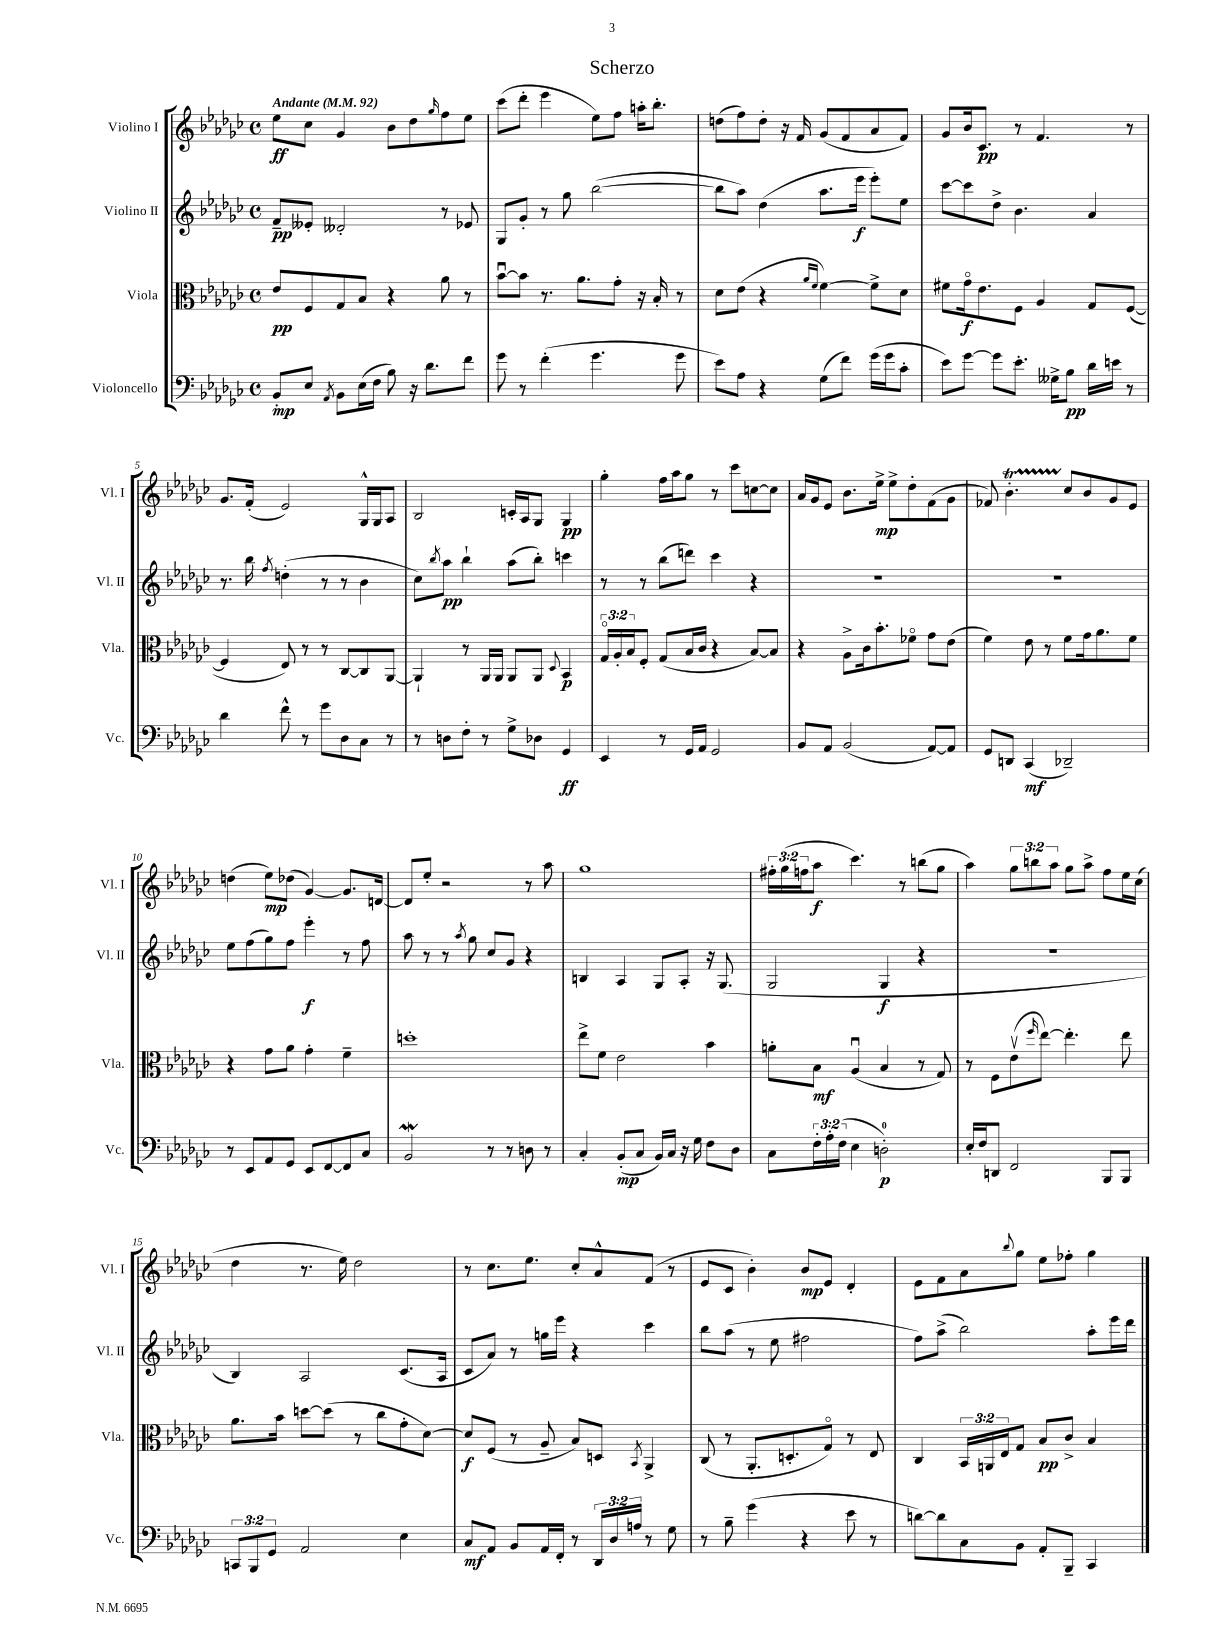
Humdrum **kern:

**kern	**kern	**kern	**kern
*staff4	*staff3	*staff2	*staff1
*clefF4	*clefC3	*clefG2	*clefG2
*k[b-e-a-d-g-c-]	*k[b-e-a-d-g-c-]	*k[b-e-a-d-g-c-]	*k[b-e-a-d-g-c-]
*M4/4	*M4/4	*M4/4	*M4/4
*met(c)	*met(c)	*met(c)	*met(c)
*MM92	*MM92	*MM92	*MM92
8BB-'	8e-	8f~	8ee-
8E-	8F	8e--'	8cc-
8qAA-	.	.	.
8BB-	8G-	2d--'	4g-
(16E-	8B-	.	.
16F	.	.	.
8B-)	4r	.	8b-
16r	.	.	8dd-
8.d-	.	.	.
.	.	.	16qqgg-
.	8a-	8r	8ff
8f	8r	8e-	8ee-
=	=	=	=
8g-	[8b-u	8G-	(8ccc-
8r	8b-]	8g-'	8ddd-'
(4f'	8.r	8r	4eee-
.	.	8gg-	.
.	8.a-	.	.
4.g-	.	([2bb-	8ee-)
.	8g-'	.	8ff
.	16r	.	16aa'
.	16B-'	.	8.bb-'
8g-	8r	.	.
=	=	=	=
8e-)	8d-	8bb-]	(8dd
8A-	(8e-	8aa-)	8ff)
4r	4r	(4dd-	8dd'
.	.	.	16r
.	.	.	16f
.	16qqa-	.	.
.	16qqf	.	.
(8G-	[4f)	8.aa-	(8g-
8f)	.	.	8f
.	.	16eee-	.
(16g-	8f^]	8eee-')	8a-
16g-	.	.	.
8c-'	8d-	8ee-	8f)
=	=	=	=
8e-)	8f#	[8ccc-	8g-
[8g-	16g-o	8ccc-]	16b-
.	8.e-	.	8.c-
8g-]	.	8dd-^	.
8.e-'	8F	4.b-	8r
.	4A-	.	4.f
16G--^	.	.	.
8B-	.	.	.
16d-	8G-	4a-	.
16e	.	.	.
8r	([8F	.	8r
=	=	=	=
4d-	4F]	8.r	8.g-
.	.	16bb-	(16f'
.	.	8qff	.
8f^^	8E-)	(4dd'	2e-)
8r	8r	.	.
8g-	8r	8r	.
8D-	[8C-	8r	.
8C-	8C-]	4b-	16G-^^
.	.	.	16G-
8r	[8AA-	.	8A-
=	=	=	=
8r	4AA-`]	8cc-)	2B-
.	.	8qbb-	.
8D	.	8aa-	.
8F'	8r	4bb-`	.
8r	16AA-	.	.
.	16AA-	.	.
8G-^	8AA-	(8aa-	16c'
.	.	.	16A-
8D-	8AA-	8bb-')	8G-
.	8qqD-	.	.
4GG-	4BB-	4ccc	4G-
=	=	=	=
4EE-	24G-o	8r	4gg-'
.	24A-'	.	.
.	24B-	.	.
.	8F'	8r	.
8r	(8G-	(8bb-	16ff
.	.	.	16aa-
16GG-	16B-	8ddd)	8gg-
16AA-	16c-	.	.
2GG-	4r	4ccc-	8r
.	.	.	8ccc-
.	[8B-)	4r	[8cc
.	8B-]	.	8cc]
=	=	=	=
8BB-	4r	1r	16a-
.	.	.	16g-
8AA-	.	.	8e-
(2BB-	8A-^	.	8.b-
.	16c-	.	.
.	8.b-'	.	16ee-^
.	.	.	8ee-^
.	8f-o	.	8dd-'
[8AA-)	8g-	.	(8f
8AA-]	(8e-	.	8g-
=	=	=	=
8GG-	4f)	1r	8f-)
8DD	.	.	4.b-'
(4CC-	8e-	.	.
.	8r	.	.
2DD-~)	8f	.	8cc-
.	16g-	.	8b-
.	8.a-	.	.
.	.	.	8g-
.	8f	.	8e-
=	=	=	=
8r	4r	8ee-	(4dd
8EE-	.	(8ff	.
8AA-	8g-	8gg-)	8ee-)
8GG-	8a-	8ff	(8dd-
8EE-	4g-'	4eee-'	[4g-)
[8FF	.	.	.
8FF]	4f~	8r	8.g-]
8C-	.	8ff	.
.	.	.	[16d
=	=	=	=
2BB-	1dd'	8aa-	8d]
.	.	8r	8ee-'
.	.	8r	2r
.	.	8qaa-	.
.	.	8gg-	.
8r	.	8cc-	.
8r	.	8g-	.
8D	.	4r	8r
8r	.	.	8aa-
=	=	=	=
4C-'	8ee-^	4B	1gg-
.	8f	.	.
(8BB-'	2e-	4A-	.
8C-	.	.	.
16BB-)	.	8G-	.
16C-	.	.	.
16r	.	8A-'	.
16G-	.	.	.
8F	4b-	16r	.
.	.	(8.G-	.
8D-	.	.	.
=	=	=	=
8C-	8a'	2G-	24ff#'
.	.	.	(24gg-
.	.	.	24ff
24F'	8B-	.	8aa-
24A-'	.	.	.
(24F	.	.	.
4E-	(4A-u	.	4.ccc-)
2D')	4B-	4G-	.
.	.	.	8r
.	8r	4r	(8bb
.	8G-)	.	8gg-
=	=	=	=
16E-'	8r	1r	4aa-)
16F	.	.	.
8DD	8F	.	.
2FF	(8e-v	.	12gg-
.	.	.	12bb
.	16qqff	.	.
.	[8ee-)	.	.
.	.	.	12aa-
.	4.ee-']	.	8gg-
.	.	.	8aa-^
8BBB-	.	.	8ff
8BBB-	8ee-	.	16ee-
.	.	.	(16cc-
=	=	=	=
12CC	8.a-	4B-)	4dd-
12BBB-	.	.	.
12GG-	.	.	.
.	16b-	.	.
2AA-	[8dd	2A-	8.r
.	(8dd]	.	.
.	.	.	16ee-)
.	8r	.	2dd-
.	8cc-	.	.
4E-	8g-'	(8.c-	.
.	[8d-)	.	.
.	.	16A-	.
=	=	=	=
8C-	8d-]	8c-	8r
8AA-	(8F	8a-)	8.cc-
8BB-	8r	8r	.
.	.	.	8.ee-
16AA-	8A-~	16gg	.
16FF'	.	16eee-	.
8r	8B-)	4r	8cc-'
24DD-	8D	.	8a-^^
24D-	.	.	.
24A	.	.	.
.	8qBB-	.	.
8r	4AA-^	4ccc-	(8f
8G-	.	.	8r
=	=	=	=
8r	(8C-	8bb-	8e-
8B-~	8r	(8aa-	8c-
(4g-	8.AA-'	8r	4b-')
.	.	8ee-	.
.	8.D'	.	.
4r	.	2ff#	8b-
.	8G-o)	.	8e-
8e-	8r	.	4d-'
8r	8E-	.	.
=	=	=	=
[8d)	4C-	8ff)	8e-
8d]	.	(8aa-^	8f
8C-	24BB-	2bb-)	8a-
.	24AA	.	.
.	24E-	.	.
.	.	.	8qqbb-
8BB-	8G-	.	8gg-
8AA-'	8B-	.	8ee-
8BBB-~	8c-^	.	8ff-'
4CC-	4B-	8aa-'	4gg-
.	.	16eee-	.
.	.	16ddd-	.
==	==	==	==
*-	*-	*-	*-
